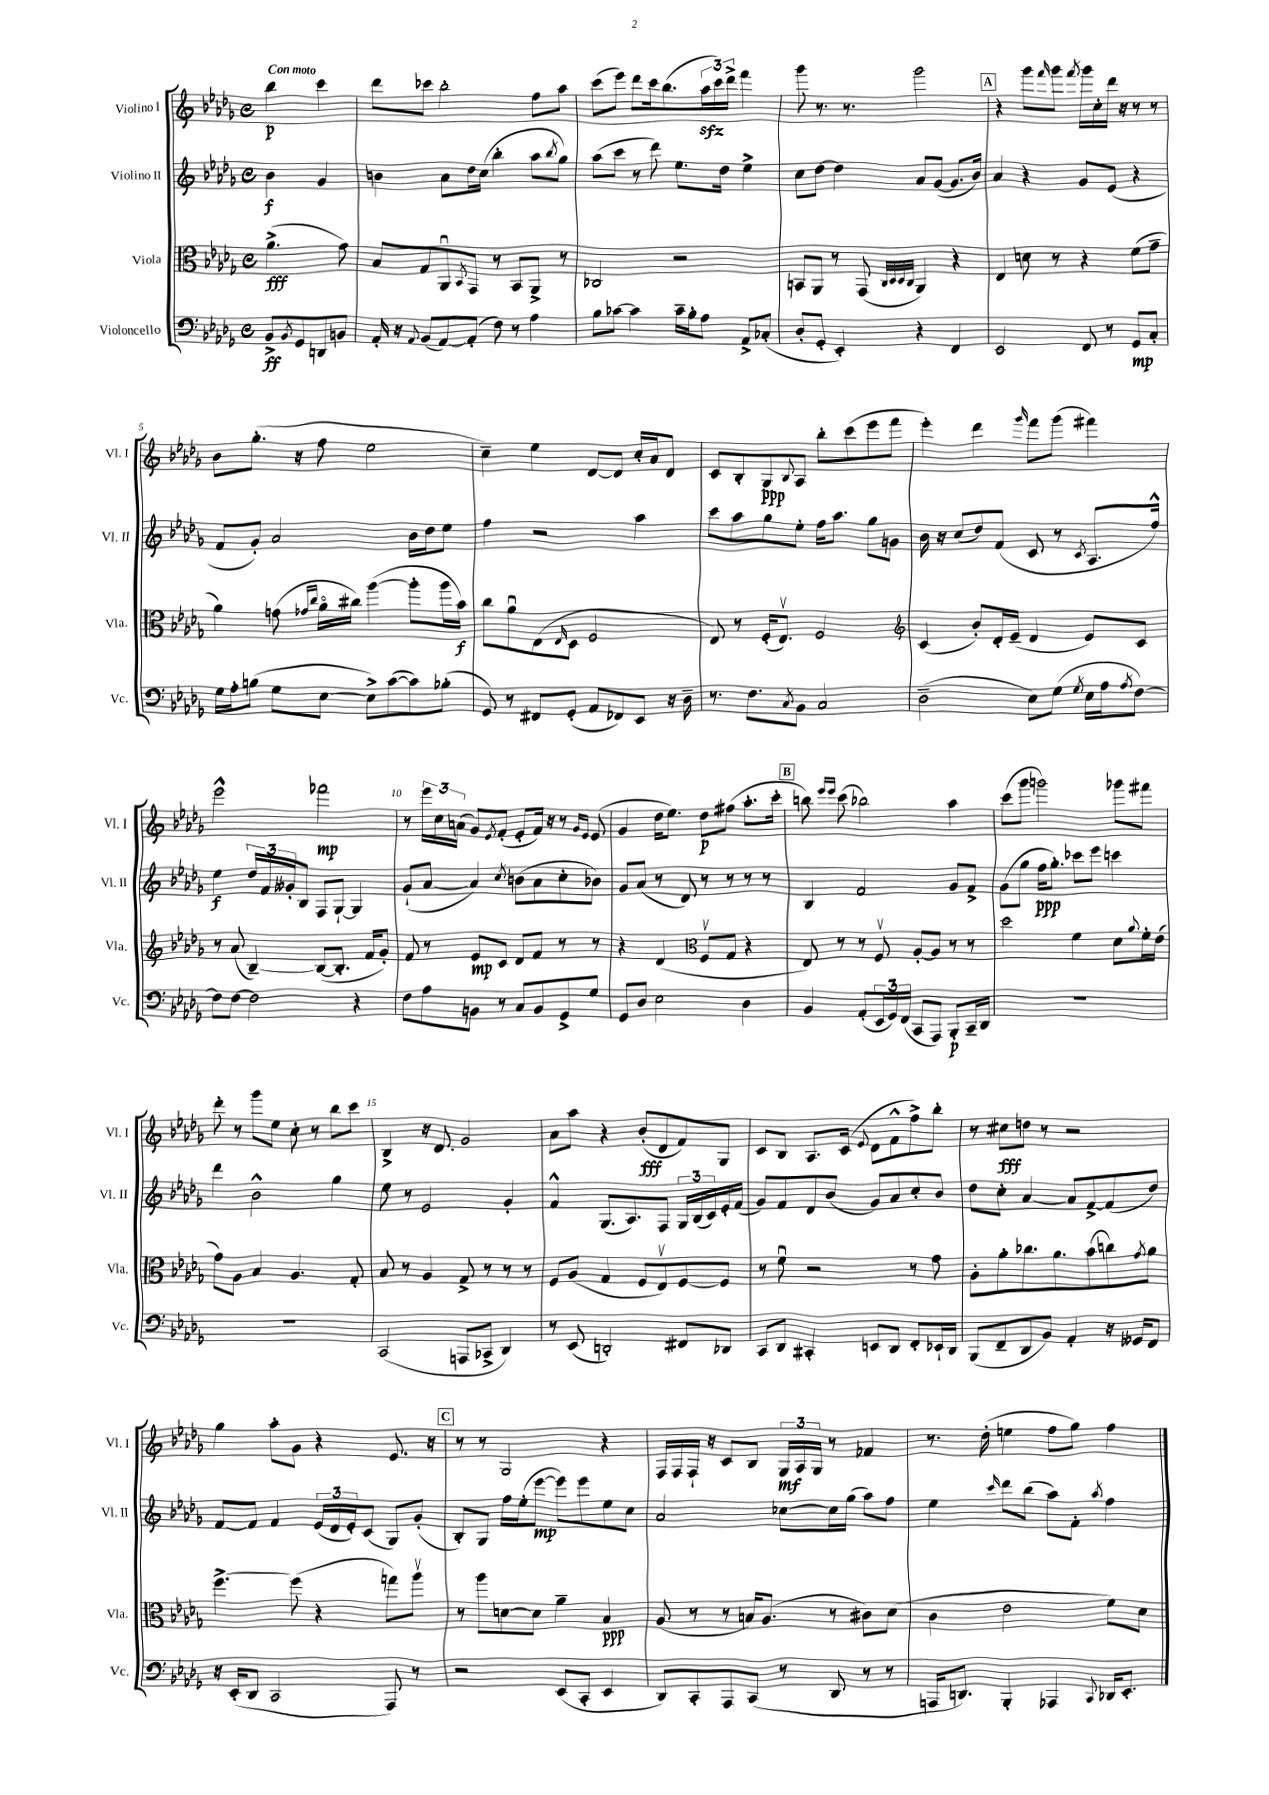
<<
\new StaffGroup <<
\new Staff = "s0" \with { instrumentName = "Violino I" shortInstrumentName = "Vl. I" } {
    \clef treble \key des \major \defaultTimeSignature \time 4/4 \partial 2 \tempo "Con moto"
    bes''4\p c'''4 |
    des'''8 ces'''8 bes''2-. f''8 aes''8 |
    c'''8( ees'''8) des'''8 c'''16 bes''8.( \tuplet 3/2 { aes''16\sfz c'''16) des'''16-> } f'''4 |
    ges'''8 r8. r8. ges'''2 |
    \mark \markup { \box "A" } r4 ges'''8 \grace { f'''16 } ges'''8 \acciaccatura { f'''8 } ges'''16 c''16-. des'''16 r16 r8 r8 |
    bes'8 ges''8.-.( r16 f''8 ees''2 |
    c''4--) ees''4 des'8~ des'8 c''16-. aes'16 des'8 |
    c'8 bes8-. ges8\ppp \appoggiatura { bes8 } aes8 bes''8-. c'''8( ees'''8 f'''8 |
    ees'''4-.) des'''4 \grace { ges'''16 } f'''8 ges'''8( fis'''4) |
    ees'''2-^ fes'''2\mp |
    r8 \tuplet 3/2 { ees'''16 c''16 a'16( } ges'8) \acciaccatura { ees'8 } f'8-.( ees'8-. f'16) r16 r8 \grace { ges'16 ees'16 } ees'8( |
    ges'4 des''16 ees''8.) des''8\p fis''8( aes''8.-. c'''16-. |
    \mark \markup { \box "B" } b''8) \grace { ees'''16 ees'''16 } c'''8( bes''2) aes''4 |
    c'''8( ges'''8 g'''2) ges'''8 fis'''8 |
    des'''8-. r8 ges'''8 ees''8 c''8-. r8 bes''8 c'''8 |
    bes4-> r16 des'8. ges'2 |
    aes'8 aes''8 r4 bes'8-.\fff( des'8 f'8) ges8 |
    c'8 bes8 aes8. c'16( \appoggiatura { ees'8 } des'8 f'8-^ f''8->) bes''8-. |
    r8 cis''8\fff d''8 r8 r2 |
    ges''4 aes''8-. ges'8 r4 ees'8. r16 |
    \mark \markup { \box "C" } r8 r8 ges2 r4 |
    f16 f16 f16-! r16 c'8 bes8 \tuplet 3/2 { ges16\mf aes16 ges16 } r8 fes'4 |
    r8. des''16-.( e''4 f''8 ges''8) f''4 \bar "|." |
}
\new Staff = "s1" \with { instrumentName = "Violino II" shortInstrumentName = "Vl. II" } {
    \clef treble \key des \major \defaultTimeSignature \time 4/4 \partial 2
    bes'4\f ges'4 |
    b'4 aes'8 des''16 c''16( bes''4-. aes''8 \acciaccatura { bes''8 } ges''8) |
    aes''8( c'''8 r8 des'''8) ees''8. des''16 ees''4-> |
    c''8 des''8~ des''4 aes'8 ges'8~( ges'8. bes'16) |
    \mark \markup { \box "A" } aes'4 r4 ges'8 ees'8( r4 |
    f'8 ges'8-.) aes'2 bes'16 des''16 ees''8 |
    f''4 r2 aes''4 |
    c'''8 aes''8 ges''8 ees''8-. f''16 aes''8. ges''8 g'8 |
    bes'16 r16 c''8( des''8) f'8( c'8 r8 \acciaccatura { c'8 } aes8. f''16-^) |
    ees''4\f \tuplet 3/2 { des''16 f'16 geses'16-. } bes8 f8 ges8~-! ges4 |
    ges'8-!( aes'8~ aes'4) \acciaccatura { c''8 } b'8( aes'8 c''8-. bes'8) |
    ges'8 aes'8( r8 des'8) r8 r8 r8 r8 |
    \mark \markup { \box "B" } bes4 f'2 ges'8 f'8-> |
    ges'8( ges''8 f''16\ppp ges''8.-.) ces'''8 ees'''8 c'''4 |
    des'''4 bes'2-^ ges''4 |
    ees''8 r8 ees'2 ges'4-. |
    f'4-^ ges8.( aes8.) f8 \tuplet 3/2 { ges16 bes16( c'16) } ees'16-. f'16( |
    ges'8) f'8 des'8 bes'8( ges'8) aes'8 c''8-. bes'8 |
    des''8 c''8-. aes'4~ aes'8 f'8~-> f'8( des''8) |
    f'8~ f'8 f'4 \tuplet 3/2 { ees'16( des'16 ees'16-.) } c'8( ges8) ges'8-.( |
    \mark \markup { \box "C" } bes8-.) ges8 f''16 ees''16-.( ees'''8~\mp ees'''8) ees'''8 ees''8 c''8 |
    aes'2 ces''8~ ces''16 ges''16( aes''8) f''8 |
    ees''4 \grace { c'''16 } des'''8 bes''8( aes''8) f'8-. \acciaccatura { aes''8 } f''4 \bar "|." |
}
\new Staff = "s2" \with { instrumentName = "Viola" shortInstrumentName = "Vla." } {
    \clef alto \key des \major \defaultTimeSignature \time 4/4 \partial 2
    aes'4.->\fff( ges'8) |
    bes8 ges8 aes,8\downbow \acciaccatura { bes,8 } ges,8 r8 bes,8 aes,8-> r8 |
    ces2 r2 |
    b,8 aes,8 r8 ges,8( \grace { c32 des32 des32 c32 } aes,4) r4 |
    \mark \markup { \box "A" } ees4 d'8 r8 r4 f'8( ges'8-- |
    aes'4) g'8( \grace { ges'16 c''16 } aes'16\flageolet cis''16) aes''4~( aes''8-. aes''16 bes'16\f) |
    c''8 aes'8\downbow ees8( \grace { ees16 } des8 f2 |
    ees8) r8 f16-.( ees8.\upbow) f2 |
    \clef treble c'4( bes'8-.) des'16-. ees'16--( des'4 ees'8) c'8 |
    r8 aes'8( bes4~--) bes8~( bes8.-. f'16 ges'8-.) |
    f'8 r8 ees'8\mp c'8 des'8 f'8 r8 r8 |
    r4 des'4( \clef alto f8\upbow ges8 r4 |
    \mark \markup { \box "B" } ees8) r8 r8 f8\upbow aes8~-. aes8 r8 r8 |
    des''2 f'4 des'8 \appoggiatura { aes'8 } f'16-. ees'16( |
    ges'8) aes8 bes4 aes4. ges8-. |
    bes8 r8 aes4 ges8-> r8 r8 r8 |
    f8 aes8( ges4 f8 ees8\upbow) f8~ f8 |
    r8 f'8\downbow r2 r8 ges'8 |
    aes8-. aes'8-. ces''8. aes'8. bes'8( c''8) \acciaccatura { ges'8 } aes'8 |
    f''4.~-> f''8( r4 g''8) aes''8\upbow |
    \mark \markup { \box "C" } r8 aes''8 d'8~ d'8 aes'4-- bes4\ppp |
    aes8( r8 r8 b16) aes8.( r8 cis'8) des'8( |
    c'4 ees'2 f'8) des'8 \bar "|." |
}
\new Staff = "s3" \with { instrumentName = "Violoncello" shortInstrumentName = "Vc." } {
    \clef bass \key des \major \defaultTimeSignature \time 4/4 \partial 2
    bes,8->\ff \acciaccatura { bes,8 } ges,8 d,8 b,8 |
    aes,16-. r16 \appoggiatura { aes,8 } bes,8( aes,8~) aes,8-.( f8) r8 aes4 |
    bes8 ces'8~ ces'4 ces'16-- bes16-. aes8 aes,8-> ces8-.( |
    des8-. ges,8-. ees,4-.) r4 f,4 |
    \mark \markup { \box "A" } ees,2 f,8 r8 ges,8\mp c8-. |
    ges16 aes16-. b8( ges8 ees8~ ees8->) c'8~( c'8) bes8-.( |
    ges,8) r8 fis,8 ges,8-.( aes,8 fes,8) ees,8 r16 des16-- |
    r8. f8. \acciaccatura { c8 } bes,8 c2 |
    des2--( ees8) ges8( \acciaccatura { ges8 } ees16 aes16 \acciaccatura { aes8 } f8~) |
    f8 f8~ f2 r4 |
    f8 aes8 b,8 r8 c8 b,8 ges,8-> ges8 |
    ges,8 des8 ees2 des4 |
    \mark \markup { \box "B" } bes,4 aes,8-.( \tuplet 3/2 { ees,16 ges,16) f,16( } c,8 aes,,8) bes,,8-.\p c,16-- des,16 |
    R1 |
    R1 |
    c,2( a,,8 ces,8-> des,4) |
    r8 ees,8( d,2-.) fis,8 des,8 |
    c,8 des,8 cis,4-. e,8 des,8 f,8-. ees,16-! des,16 |
    bes,,8( f,8-- des,8 bes,8) aes,4-. r16 geses,16 f,8 |
    r16 ees,16-.( des,8 c,2 aes,,8) r8 |
    \mark \markup { \box "C" } r2 ees,8( c,8-. ees,4 |
    des,8) c,8-. aes,,8 c,8( r8 des,8 r8 r8 |
    a,,16 d,8.) bes,,4-. aes,,4 \appoggiatura { c,8 } des,16 ees,8.-. \bar "|." |
}
>>
>>
\layout { \context { \Score \override BarNumber.break-visibility = ##(#f #t #t) barNumberVisibility = #(every-nth-bar-number-visible 5) } }
